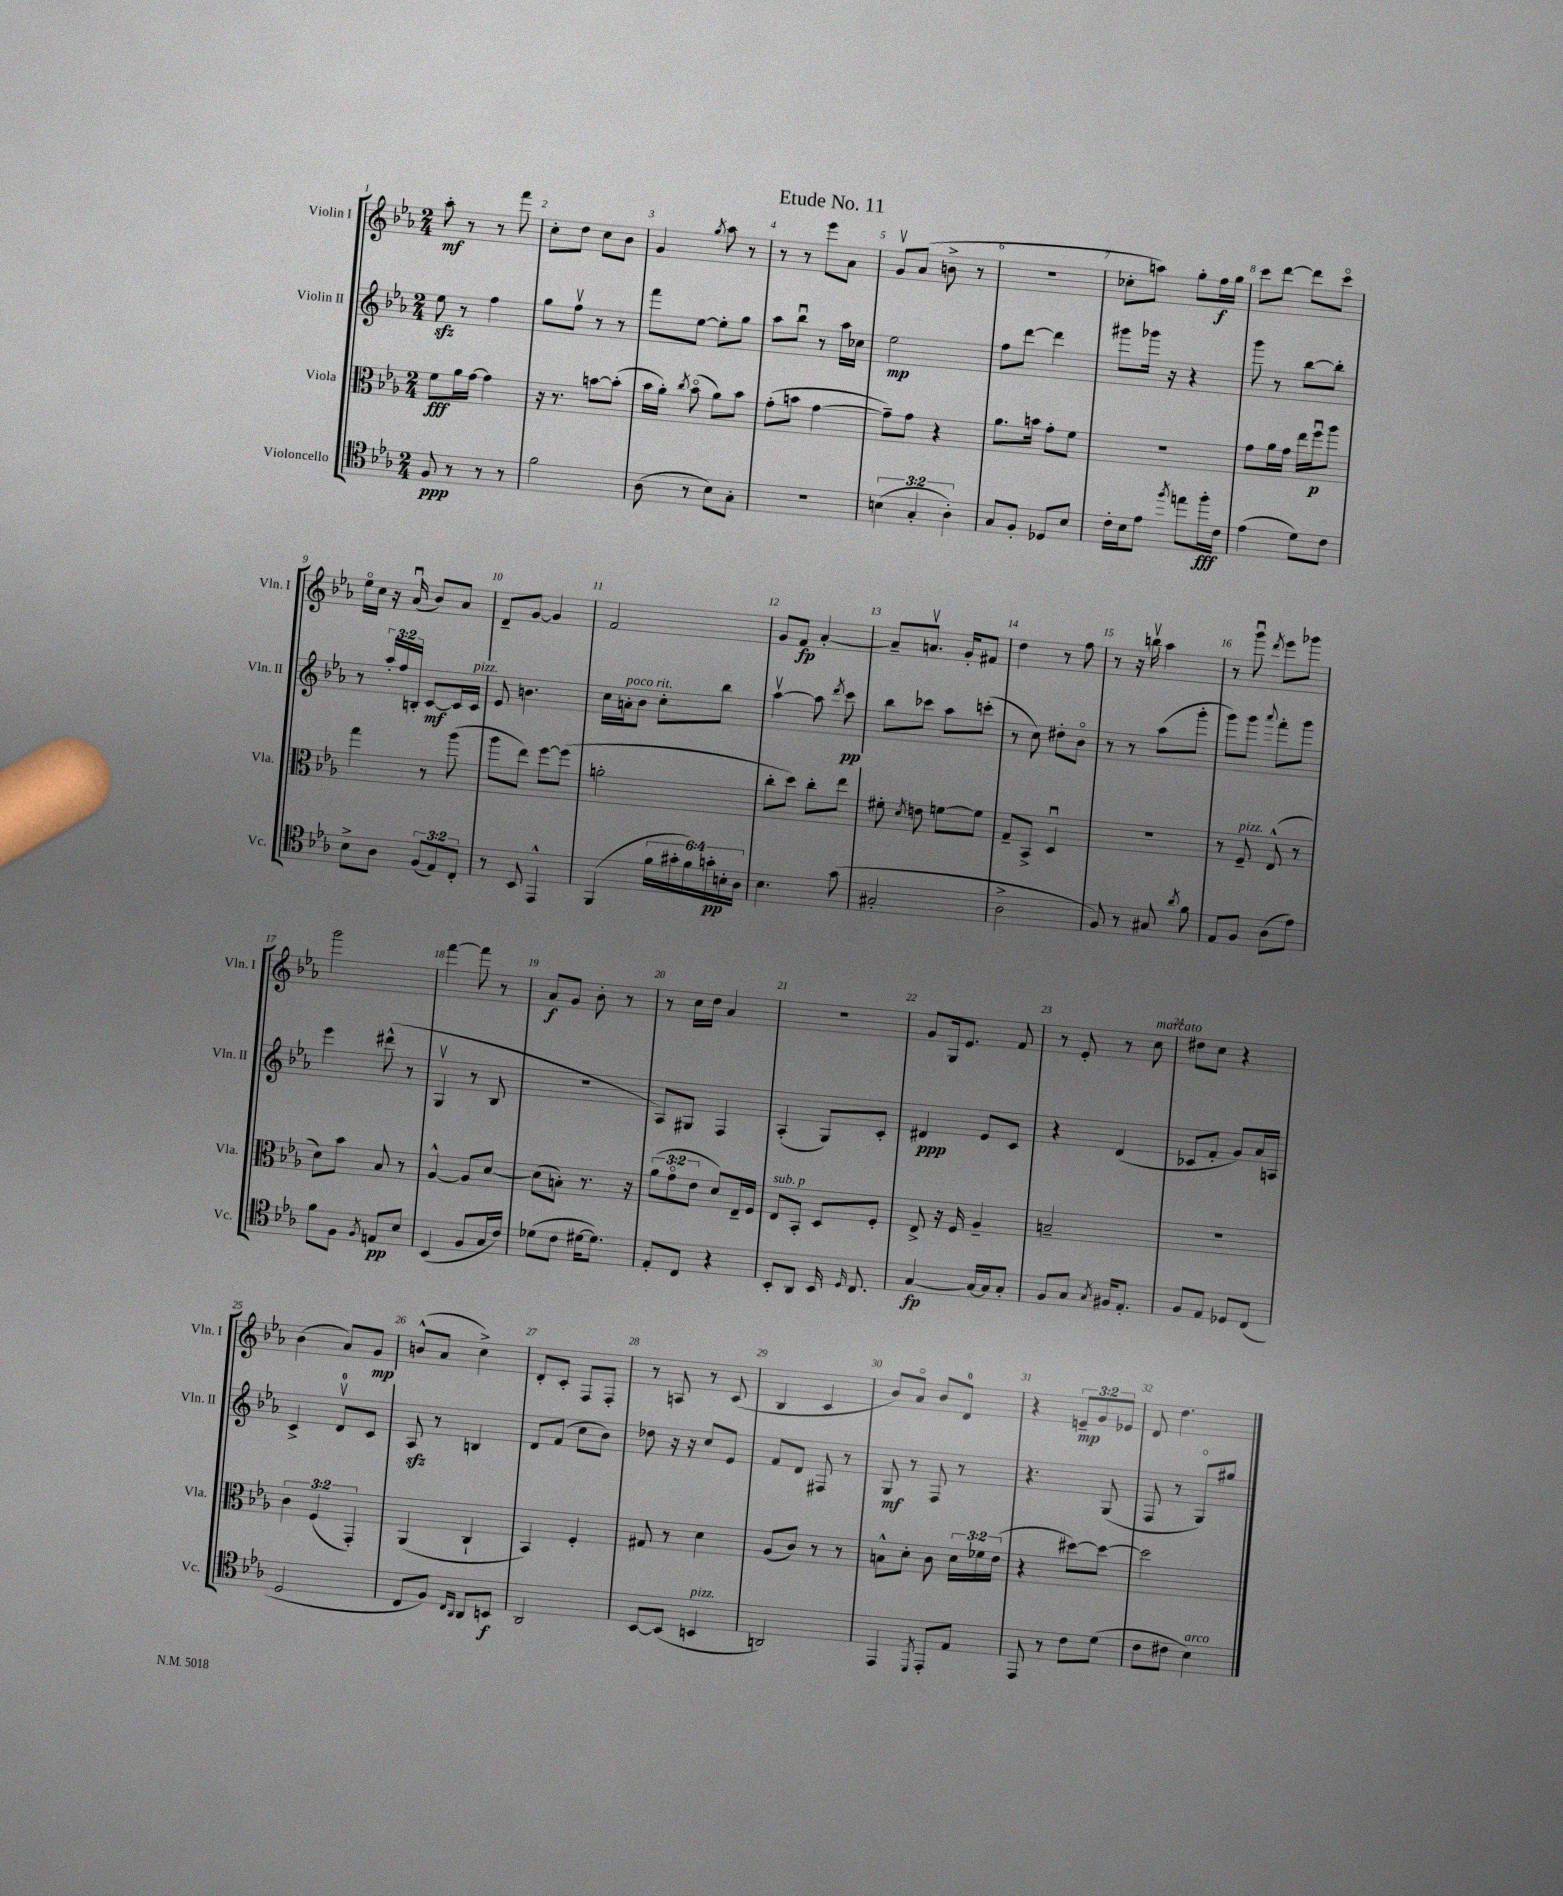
\header { title = "Etude No. 11" }
<<
\new StaffGroup <<
\new Staff = "s0" \with { instrumentName = "Violin I" shortInstrumentName = "Vln. I" } {
    \clef treble \key ees \major \numericTimeSignature \time 2/4 \override Staff.TupletNumber.text = #tuplet-number::calc-fraction-text
    \autoBeamOff aes''8-.\mf r8 r8 f'''8 |
    c''8[-. d''8] c''8[ bes'8] |
    g'4 \acciaccatura { g''8 } aes''8 r8 |
    r8 r8 ees'''8[ aes'8] |
    g'8[\upbow aes'8]( b'8-> r8 |
    R2 |
    ces''8[-. a''8]) g''8[-. f''16\f g''16] |
    c'''8[ d'''8]~ d'''8[ c'''8]\flageolet |
    ees''16[\flageolet c''16] r16 aes'16\downbow( bes'8[) aes'8] |
    d'8[-- g'8]~ g'4 |
    f'2 |
    g'8[ f'8]\fp aes'4~-. |
    aes'8[-- a'8.]\upbow g'16[-. fis'8] |
    d''4 r8 f''8 |
    r8 r16 b''16\upbow aes''4 |
    r8 g'''8\downbow \acciaccatura { d'''8 } ees'''8[ ges'''8] |
    g'''2 |
    f'''4~ f'''8 r8 |
    aes'8[\f g'8] bes'8-. r8 |
    r8 c''16[ d''16] aes'4 |
    R2 |
    g'8[ g16 ees'8.] f'8 |
    r8 ees'8-. r8 c''8^\markup { \italic "marcato" } |
    dis''8[ c''8] r4 |
    bes'4( aes'8[) g'8]\mp |
    b'8[-^( aes'8] c''4->) |
    d'8[-. c'8]-. f8[ f8]-. |
    r8 a8 r8 c'8( |
    bes4 c'4 |
    bes'8[) aes'8]\flageolet bes'8[ d'8]-0 |
    r4 \tuplet 3/2 { e'8[--\mp g'8 ees'8] } |
    d'8 d''4. \bar "|." |
}
\new Staff = "s1" \with { instrumentName = "Violin II" shortInstrumentName = "Vln. II" } {
    \clef treble \key ees \major \numericTimeSignature \time 2/4 \override Staff.TupletNumber.text = #tuplet-number::calc-fraction-text
    \autoBeamOff ees''8\sfz r8 f''4 |
    g''8[ f''8]\upbow r8 r8 |
    f'''8[ ees''8]~ ees''8[-. g''8] |
    aes''8[ bes''8]\downbow r8 aes''16[ ces''16] |
    ees''2\mp |
    f''8[ d'''8]~ d'''4 |
    gis'''8[ ges'''16] r16 r4 |
    g'''8 r8 bes''8[~ bes''8]-. |
    r8 \tuplet 3/2 { aes''16[-. f''16 b16]-. } c'8[~\mf c'16 c'16]^\markup { \italic "pizz." } |
    ees'8 b'4. |
    c''16[ a'16-.^\markup { \italic "poco rit." } bes'8] c''8[-. bes''8] |
    aes''4~\upbow aes''8 \acciaccatura { d'''8 } c'''8\pp |
    bes''8[ ces'''8] aes''8[ c'''8]-.( |
    r8 c''8) dis''8[-. bes'8]\flageolet |
    r8 r8 aes''8[( g'''8]-. |
    g'''8[) g'''8] \appoggiatura { aes'''8 } f'''8[-. g'''8] |
    ees'''4 dis'''8-^( r8 |
    g4\upbow r8 bes8 |
    r2 |
    aes8[) gis8] f4 |
    aes4-.( g8[) c'8]-. |
    dis'4\ppp ees'8[ c'8] |
    r4 d'4( |
    ces'8[ f'8]-. g'8[) aes'16 a16] |
    c'4-> d'8[-0\upbow c'8] |
    aes8\sfz r8 b4 |
    d'8[ f'8]( c''8[ bes'8]) |
    des''8 r16 r16 c''8[ ees'8] |
    f'8[ d'8] fis8 r8 |
    g8\mf r8 f8 r8 |
    r4. g8( |
    f8 r8 g8[\flageolet) gis''8] \bar "|." |
}
\new Staff = "s2" \with { instrumentName = "Viola" shortInstrumentName = "Vla." } {
    \clef alto \key ees \major \numericTimeSignature \time 2/4 \override Staff.TupletNumber.text = #tuplet-number::calc-fraction-text
    \autoBeamOff f'8[\fff aes'16 g'16]~ g'4 |
    r16 r8. b'8[~ b'8]-.( |
    bes'16[ aes'16]-.) \acciaccatura { c''8 } bes'8\flageolet( aes'8[) bes'8] |
    g'8[-.( b'8] g'4~ |
    g'8[--) g'8] r4 |
    aes'8.[ b'16] g'8[-. f'8] |
    R2 |
    g'8[ aes'16 g'16] ees''16[ f''16\downbow\p aes''8] |
    g''4 r8 aes''8( |
    aes''8[ ees''8]) f''8[~ f''8]( |
    a'2-. |
    c''8[-. d''8]) c''8[-. ees''8] |
    fis'8-. \acciaccatura { d'8 } e'8 f'8[~ f'8] |
    g8[-- bes,8]-> d4\downbow |
    r2 |
    r8 f8--^\markup { \italic "pizz." } ees8-^( r8 |
    d'8[) bes'8] bes8 r8 |
    aes4~-^ aes8[ d'8]~ |
    d'8[( b8]-.) r8. r16 |
    \tuplet 3/2 { aes'8[( g'8\flageolet ees'8] } d'8[) ees16-- f16] |
    ees8[^\markup { \italic "sub. p" } bes,8]-. d8[ f8]-. |
    ees8-> r16 f16 aes4-- |
    b2-- |
    r2 |
    \tuplet 3/2 { c'4 f4( g,4-.) } |
    aes,4( c4-! |
    bes,4) f4-. |
    gis8 r8 d'4 |
    aes8[( c'8]) r8 r8 |
    b8[-^ d'8]-. c'8 \tuplet 3/2 { d'16[ fes'16 ees'16]( } |
    r4 dis''8[~) dis''8]~ |
    dis''2 \bar "|." |
}
\new Staff = "s3" \with { instrumentName = "Violoncello" shortInstrumentName = "Vc." } {
    \clef tenor \key ees \major \numericTimeSignature \time 2/4 \override Staff.TupletNumber.text = #tuplet-number::calc-fraction-text
    \autoBeamOff f8\ppp r8 r8 r8 |
    f'2 |
    aes8( r8 bes8[) g8]-. |
    R2 |
    \tuplet 3/2 { b4( g4-. aes4-.) } |
    g8[ f8]-. des8[ bes8] |
    c'16[-. bes16 ees'8] \acciaccatura { f''8 } e''8[ f''16-.\fff c'16] |
    ees'4( d'8[) c'8] |
    bes8[-> aes8] \tuplet 3/2 { f8[( ees8) c8]-. } |
    r8 bes,8 ees,4-^ |
    f,4( \tuplet 6/4 { f'16[ gis'16-. f'16) g'16-.\pp b16-. aes16] } |
    bes4. g'8( |
    gis2-. |
    aes2-> |
    f8) r8 gis8 \acciaccatura { aes'8 } f'8 |
    ees8[ f8] aes8[( ees'8]) |
    f'8[ f8] \acciaccatura { f8 } e8[\pp bes8] |
    bes,4( f8[ g16 c'16]) |
    des'8[( c'8] dis'16[~ dis'8.]) |
    ees8[-. c8] r4 |
    bes,8[-. aes,8] bes,16 \grace { d16 } c8. |
    g4~\fp g16[~ g16 g8]-. |
    f8[ g8] \acciaccatura { g8 } fis16[ ees8.]-. |
    f8[ ees8] des8[ c8]( |
    d2 |
    c8[ f8]) \grace { c16[ aes,16] } aes,8[ b,8]\f |
    aes,2 |
    bes,8[~ bes,8]( b,4^\markup { \italic "pizz." } |
    a,2) |
    ees,4 \acciaccatura { d,8 } ees,8[-. ees8] |
    ees,8 r8 c'8[ d'8]( |
    c'8[ cis'8] bes4^\markup { \italic "arco" }) \bar "|." |
}
>>
>>
\layout { \context { \Score \override BarNumber.break-visibility = ##(#f #t #t) barNumberVisibility = #all-bar-numbers-visible } }
